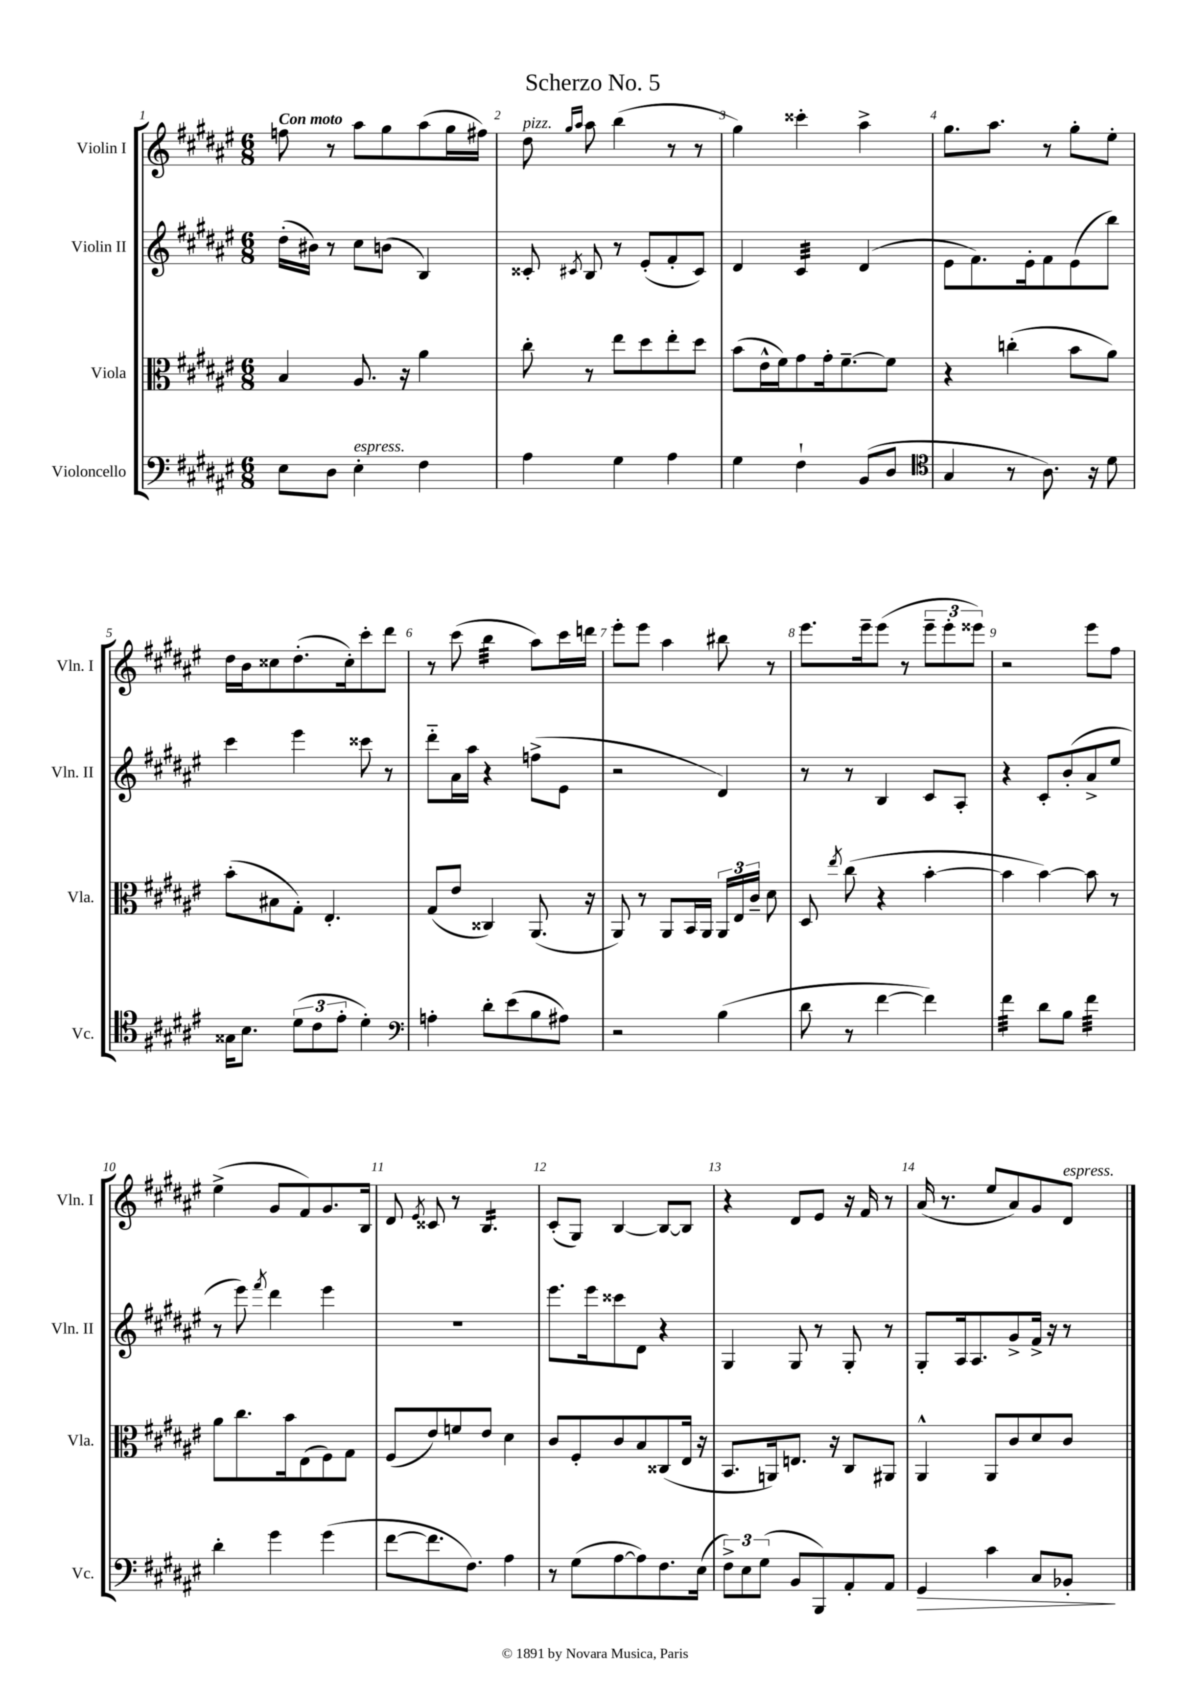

**kern	**dynam	**kern	**kern	**kern
*part4	*part4	*part3	*part2	*part1
*staff4	*staff4	*staff3	*staff2	*staff1
*I"Violoncello	*	*I"Viola	*I"Violin II	*I"Violin I
*I'Vc.	*	*I'Vla.	*I'Vln. II	*I'Vln. I
*clefF4	*	*clefC3	*clefG2	*clefG2
*k[f#c#g#d#a#e#]	*	*k[f#c#g#d#a#e#]	*k[f#c#g#d#a#e#]	*k[f#c#g#d#a#e#]
*M6/8	*	*M6/8	*M6/8	*M6/8
=1	=1	=1	=1	=1
!	!	!	!	!LO:TX:a:B:t=Con moto
8E#\L	.	4B/	(16dd#'\LL	8ffn\
.	.	.	16b#X\JJ)	.
8D#\J	.	.	8r	8r
!LO:TX:a:i:t=espress.	!	!	!	!
4E#'\	.	8.A#/	8cc#\L	8aa#\L
.	.	.	(8bn\J	8gg#\
.	.	16r	.	.
4F#\	.	4a#\	4B/)	(8aa#\
.	.	.	.	16gg#\L
.	.	.	.	16ff#X\JJ)
=2	=2	=2	=2	=2
!	!	!	!	!LO:TX:a:i:t=pizz.
4A#\	.	8cc#'\	8c##X'/	8dd#\
.	.	.	.	16qqgg#/LL
.	.	.	8qc#X/	16qqaa#/JJ
.	.	8r	8B/	8aa#\
4G#\	.	8ee#\L	8r	(4bb\
.	.	8dd#\	(8e#'/L	.
4A#\	.	8ee#'\	8f#'/	8r
.	.	8dd#\J	8c#/J)	8r
=3	=3	=3	=3	=3
4G#\	.	(8b\L	4d#/	4gg#\)
.	.	16e#^^\L	.	.
.	.	16f#\J)	.	.
*	*	*	*tremolo	*
4F#`\	.	8g#\	32c#/LLL	4ccc##X'\
.	.	.	32c#/	.
.	.	.	32c#/	.
.	.	.	32c#/	.
.	.	16g#'\k	32c#/	.
.	.	.	32c#/	.
.	.	[8.f#~\	32c#/	.
.	.	.	32c#/JJJ	.
*	*	*	*Xtremolo	*
(8BB/L	.	.	(4d#/	4aa#^\
8D#/J	.	8f#\J]	.	.
=4	=4	=4	=4	=4
*clefC4	*	*	*	*
4G#/	.	4r	8e#\L	8.gg#\L
.	.	.	8.f#\)	.
.	.	.	.	8.aa#\J
8r	.	(4ccn'\	.	.
.	.	.	16e#'\k	.
8.A#\)	.	.	8f#\	8r
.	.	8b\L	(8e#\	8gg#'\L
16r	.	.	.	.
8d#\	.	8a#\J)	8bb\J)	8ee#'\J
!!LO:LB:g=z
=5	=5	=5	=5	=5
16G##X\KL	.	(8b'\L	4ccc#\	16dd#\LL
8.B\J	.	.	.	16b\J
.	.	8B#X\	.	8cc##X\
(12d#\L	.	8G#'\J)	4eee#\	(8.dd#'\
12c#\	.	.	.	.
.	.	4.E#'/	.	.
12e#'\J	.	.	.	.
.	.	.	.	16cc##'\k)
4d#'\)	.	.	8ccc##X\	8ccc#'\
.	.	.	8r	8ddd#\J
=6	=6	=6	=6	=6
*clefF4	*	*	*	*
4An'\	.	(8G#/L	8ddd#\L	8r
.	.	8e#/J	16a#\L	(8ccc#\
.	.	.	16aa#\JJ	.
*	*	*	*	*tremolo
8d#'\L	.	4C##X/)	4r	32bb\LLL
.	.	.	.	32bb\
.	.	.	.	32bb\
.	.	.	.	32bb\
(8e#\	.	.	.	32bb\
.	.	.	.	32bb\
.	.	.	.	32bb\
.	.	.	.	32bb\JJJ
*	*	*	*	*Xtremolo
8B\	.	(8.AA#/	(8ffn^\L	8aa#\L)
8A#X\J)	.	.	8e#\J	16ccc#\L
.	.	16r	.	16dddn\JJ
=7	=7	=7	=7	=7
2r	.	8AA#/)	2r	8eee#'\L
.	.	8r	.	8eee#\J
.	.	8AA#/L	.	4aa#\
.	.	16BB/L	.	.
.	.	16AA#/JJ	.	.
(4B\	.	24AA#/LL	4d#/)	8bb#X\
.	.	24E#/	.	.
.	.	24c#~/JJ	.	.
.	.	8d#\	.	8r
=8	=8	=8	=8	=8
8d#\	.	8D#/	8r	8.eee#\L
.	.	8qee#/	.	.
8r	.	(8cc#\	8r	.
.	.	.	.	16eee#~\k
[4f#\	.	4r	4B/	(8eee#\J
.	.	.	.	8r
4f#\])	.	[4b'\	8c#/L	12eee#~\L
.	.	.	.	12eee#'\
.	.	.	8A#'/J	.
.	.	.	.	12eee##X\J)
=9	=9	=9	=9	=9
*tremolo	*	*	*	*
32f#\LLL	.	4b\]	4r	2r
32f#\	.	.	.	.
32f#\	.	.	.	.
32f#\	.	.	.	.
32f#\	.	.	.	.
32f#\	.	.	.	.
32f#\	.	.	.	.
32f#\JJJ	.	.	.	.
*Xtremolo	*	*	*	*
8d#\L	.	[4b\)	8c#'/L	.
8B\J	.	.	(8b'/	.
*tremolo	*	*	*	*
32f#\LLL	.	8b\]	8a#^/	8eee#\L
32f#\	.	.	.	.
32f#\	.	.	.	.
32f#\	.	.	.	.
32f#\	.	8r	8ee#/J	8ff#\J
32f#\	.	.	.	.
32f#\	.	.	.	.
32f#\JJJ	.	.	.	.
*Xtremolo	*	*	*	*
!!LO:LB:g=z
=10	=10	=10	=10	=10
4d#'\	.	8a#\L	8r	(4ee#^\
.	.	8.cc#\	8eee#\)	.
.	.	.	8qfff#/	.
4g#\	.	.	4ddd#\	8g#/L
.	.	16b\k	.	.
.	.	(8E#\	.	8f#/)
(4g#\	.	8F#\)	4eee#\	8.g#/
.	.	8G#\J	.	.
.	.	.	.	16B/Jk
=11	=11	=11	=11	=11
[8f#\L	.	(8F#/L	2.r	8d#/
.	.	.	.	8qe#/
8.f#\]	.	8e#/)	.	8c##X/
.	.	8fn/	.	8r
8.F#\J)	.	.	.	.
*	*	*	*	*tremolo
.	.	8e#/J	.	16B/LL
.	.	.	.	16B/
4A#\	.	4d#\	.	16B/
.	.	.	.	16B/
.	.	.	.	16B/
.	.	.	.	16B/JJ
*	*	*	*	*Xtremolo
=12	=12	=12	=12	=12
8r	.	8c#/L	8.eee#\L	(8c#'/L
(8G#\L	.	8F#'/	.	8G#/J)
.	.	.	16eee#\k	.
[8A#\	.	8c#/	8ccc##X\	[4B/
8A#\])	.	8B/	8d#\J	.
8.F#\	.	(8C##X/	4r	8B/L_
.	.	16E#/Jk	.	8B/J]
(16E#\Jk	.	16r	.	.
=13	=13	=13	=13	=13
12F#^\L)	.	8.BB/L	4G#/	4r
12E#\	.	.	.	.
(12G#\J	.	.	.	.
.	.	16AAn/k)	.	.
8BB/L	.	8.En/J	8G#/	8d#/L
8BBB/)	.	.	8r	8e#/J
.	.	16r	.	.
8AA#'/	.	8C#/L	8G#'/	16r
.	.	.	.	16f#/
8AA#/J	.	8AA#X/J	8r	8r
=14	=14	=14	=14	=14
!	!LO:HP:b	!	!	!
4GG#/	>	4AA#^^/	8G#'/L	(16a#/
.	.	.	.	8.r
.	.	.	16A#/k	.
.	.	.	8.A#/	.
4c#\	.	8AA#/L	.	8ee#/L
.	.	8c#/	8g#^/	8a#/)
8C#/L	.	8d#/	16f#^/Jk	8g#/
.	.	.	16r	.
!	!	!	!	!LO:TX:a:i:t=espress.
8BB-X'/J	.	8c#/J	8r	8d#/J
.	]	.	.	.
==	==	==	==	==
*-	*-	*-	*-	*-
